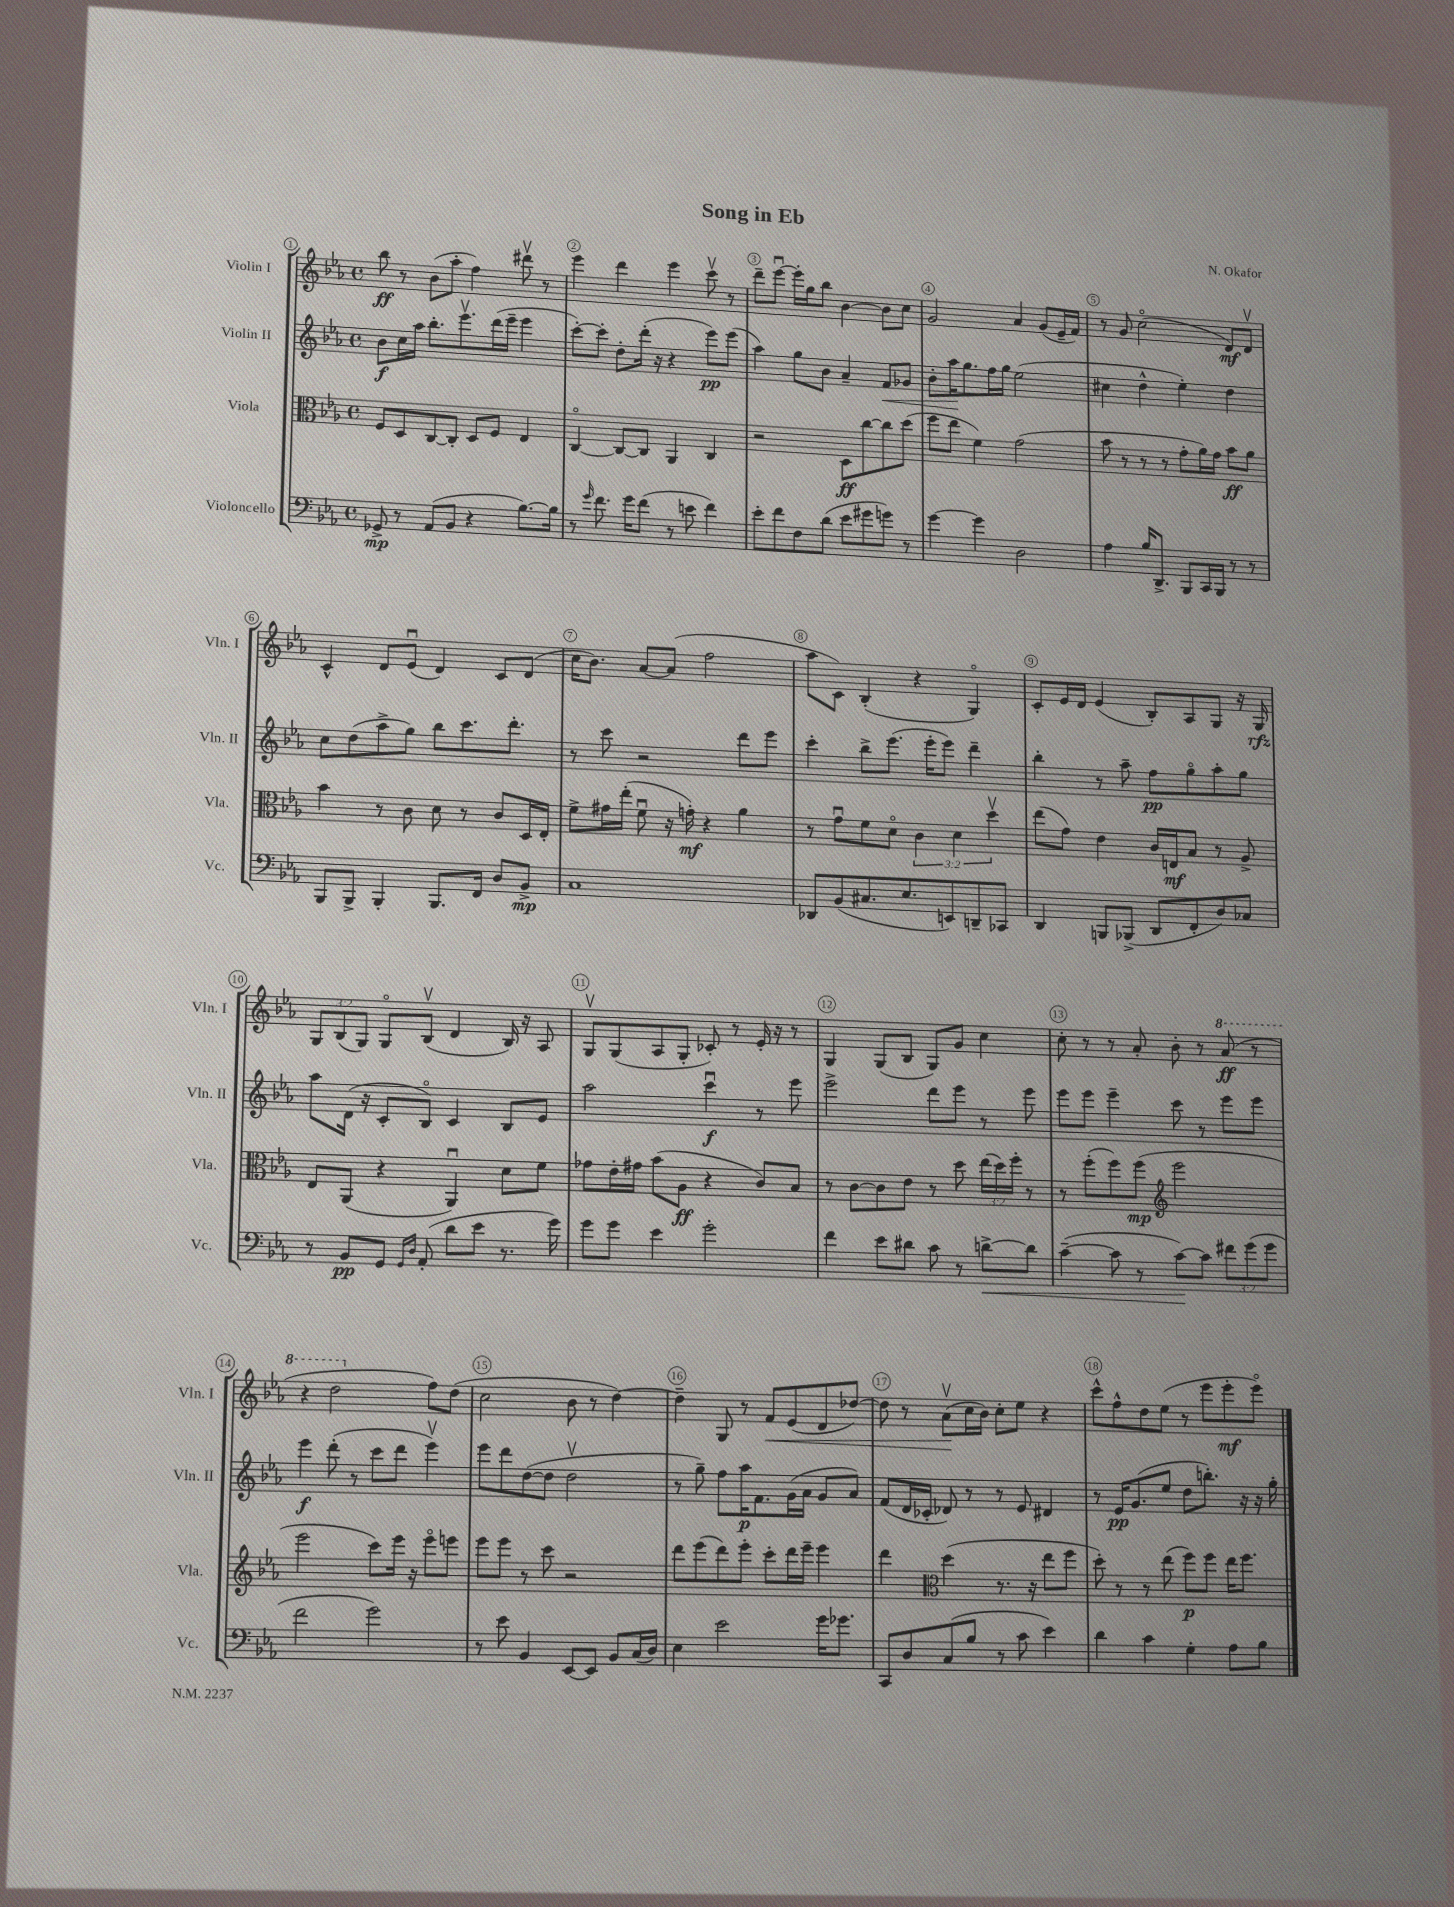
\header { title = "Song in Eb" composer = "N. Okafor" }
<<
\new StaffGroup <<
\new Staff = "s0" \with { instrumentName = "Violin I" shortInstrumentName = "Vln. I" } {
    \clef treble \key ees \major \defaultTimeSignature \time 4/4 \override Staff.TupletNumber.text = #tuplet-number::calc-fraction-text
    bes''8\ff r8 bes'8( aes''8-. f''4) dis'''8\upbow r8 |
    ees'''4 d'''4 ees'''4 c'''8\upbow r8 |
    d'''8-- ees'''8~\downbow ees'''16-. g''16 bes''8 bes'4~ bes'8 c''8 |
    g'2 aes'4 g'8( ees'16-- f'16) |
    r8 g'8 c''2\flageolet( d'8\mf) d'8\upbow |
    c'4-^ d'8 ees'8\downbow( d'4) c'8 d'8( |
    c''16 bes'8.) aes'8~ aes'8( f''2 |
    aes''8 c'8) bes4-.( r4 g4\flageolet) |
    c'8-. ees'16 d'16 ees'4( bes8-.) aes8 g8 r16 g16\rfz |
    \tuplet 3/2 { g8 bes8( g8) } g8\flageolet bes8\upbow( d'4 bes16) r16 aes8 |
    g8\upbow g8( aes8 g8-. ces'8-.) r8 ees'16-. r16 r8 |
    g4 g8( bes8 g8) g'8 c''4 |
    c''8-. r8 r8 aes'8-. bes'8-. r8 \ottava #1 aes''8\ff( r8 |
    r4 d'''2 \ottava #0 f''8) d''8( |
    c''2 bes'8 r8 d''4~) |
    d''4-- g8 r8 f'8\< ees'8( d'8 des''8~) |
    des''8 r8 aes'8\upbow\!( c''16 bes'16) c''8-. ees''8 r4 |
    c'''8-^ f''8-^ d''8 ees''8( r8 ees'''8 ees'''8-.\mf ees'''8\flageolet) \bar "|." |
}
\new Staff = "s1" \with { instrumentName = "Violin II" shortInstrumentName = "Vln. II" } {
    \clef treble \key ees \major \defaultTimeSignature \time 4/4
    bes'8\f c''16 aes''16 bes''8.-. ees'''8.\upbow d'''16( ees'''16-- ees'''4 |
    c'''8~-.) c'''8-. d''8-. d'''16-.( r16 r4 ees'''8\pp) ees'''8( |
    aes''4) g''8 bes'8 aes'4-- f'8\< ges'8 |
    bes'8-. aes''16\! g''8. f''16 g''16 ees''2( |
    cis''4 d''4-^ ees''4-.) d''4 |
    c''8 d''8( aes''8-> g''8) bes''8 c'''8. d'''8.-. |
    r8 c'''8 r2 d'''8 ees'''8 |
    c'''4-. bes''8-> ees'''8.( ees'''16-. ees'''8) d'''4-- |
    bes''4-. r8 aes''8-- f''8\pp g''8\flageolet aes''8-. g''8 |
    aes''8 d'16( r16 c'8-. bes8\flageolet) c'4 bes8 ees'8 |
    aes''2 c'''4\downbow\f r8 ees'''8 |
    ees'''2-> d'''8 ees'''8 r8 ees'''8 |
    ees'''8 ees'''8 ees'''4-- c'''8 r8 ees'''8 ees'''8 |
    ees'''4\f d'''8-.( r8 c'''8 d'''8 ees'''4\upbow) |
    ees'''8 d'''8 d''8~( d''8 d''2\upbow |
    r8 g''8--) f''8 aes''16\p f'8. g'16( aes'16 g'8 aes'8) |
    f'8( d'16 ces'16-. des'8) r8 r8 ees'8 dis'4 |
    r8 ees'16\pp g'8.( ees''8 d''8 b''8.-.) r16 r16 g''16-. \bar "|." |
}
\new Staff = "s2" \with { instrumentName = "Viola" shortInstrumentName = "Vla." } {
    \clef alto \key ees \major \defaultTimeSignature \time 4/4 \override Staff.TupletNumber.text = #tuplet-number::calc-fraction-text
    f8 d8 c8~ c8-. d8 f8 ees4 |
    c4~\flageolet c8~ c8 aes,4 c4 |
    r2 d8\ff c''8~ c''8 d''8( |
    f''8 ees''8 f'4) g'2( |
    bes'8 r8 r8 r8 g'8-. aes'16) g'16 bes'8\ff aes'8 |
    bes'4 r8 c'8 d'8 r8 c'8 d16 ees16-. |
    f'8-> gis'16 ees''16-.( f'8\downbow r16 g'16-.\mf) r4 aes'4 |
    r8 g'8\downbow f'8 d'8\flageolet \tuplet 3/2 { c'4 d'4 d''4\upbow } |
    ees''8( g'8) ees'4 c'16 e16\mf bes8 r8 aes8-> |
    ees8 aes,8( r4 aes,4\downbow) d'8 f'8 |
    ges'8 ees'16-. gis'16 bes'8( aes8\ff r4 c'8) bes8 |
    r8 c'8~ c'8 ees'8 r8 d''8 \tuplet 3/2 { ees''16( d''16) f''16-. } r8 |
    r8 f''8-.( f''8) f''8\mp( \clef treble ees'''2 |
    ees'''2 c'''8) ees'''16 r16 ees'''8\flageolet e'''8 |
    ees'''8 ees'''8 r8 c'''8 r2 |
    d'''8 ees'''8( d'''8) ees'''8-. c'''8-. d'''16 ees'''16-- ees'''4 |
    d'''4 \clef alto d''4( r8. r16 ees''8 f''8 |
    d''8-.) r8 r8 ees''8( f''8\p) f''8 ees''16 f''8. \bar "|." |
}
\new Staff = "s3" \with { instrumentName = "Violoncello" shortInstrumentName = "Vc." } {
    \clef bass \key ees \major \defaultTimeSignature \time 4/4 \override Staff.TupletNumber.text = #tuplet-number::calc-fraction-text
    ges,8->\mp r8 aes,8( bes,8 r4 bes8.~) bes16 |
    r8 \grace { g'16 } f'8. g'16 f'8( r8 e'8 f'4) |
    ees'8-. f'8 f8 d'8( ees'8 gis'8 g'8) r8 |
    g'4~ g'4 d2 |
    aes4 bes16 d,8.-> bes,,8 c,16 bes,,16 r8 r8 |
    bes,,8 bes,,8-> bes,,4-. bes,,8. f,16 d8 bes,8->\mp |
    c1 |
    des,8 bes,8( cis8. ees8. e,8) d,8-- ces,8 |
    d,4 b,,8 bes,,8->( d,8 f,8-. d8) ces8 |
    r8 bes,8\pp g,8 \grace { g,16 d16 } aes,8-.( d'8 ees'8 r8. g'16) |
    g'8 g'8 ees'4 g'2-. |
    f'4 ees'8 dis'8 c'8 r8 d'8~->\< d'8 |
    c'4~--( c'8 r8 c'8~\!) c'8 \tuplet 3/2 { fis'8 g'8( g'8 } |
    f'2 g'2) |
    r8 ees'8 bes,4 ees,8~ ees,8 bes,8 c16( d16) |
    ees4 ees'2 g'16 ges'8. |
    c,8 d8 c8( bes8 r8 c'8 ees'4) |
    d'4 c'4 g4-. aes8 bes8 \bar "|." |
}
>>
>>
\layout { \context { \Score \override BarNumber.break-visibility = ##(#f #t #t) barNumberVisibility = #all-bar-numbers-visible \override BarNumber.stencil = #(make-stencil-circler 0.1 0.3 ly:text-interface::print) } }
